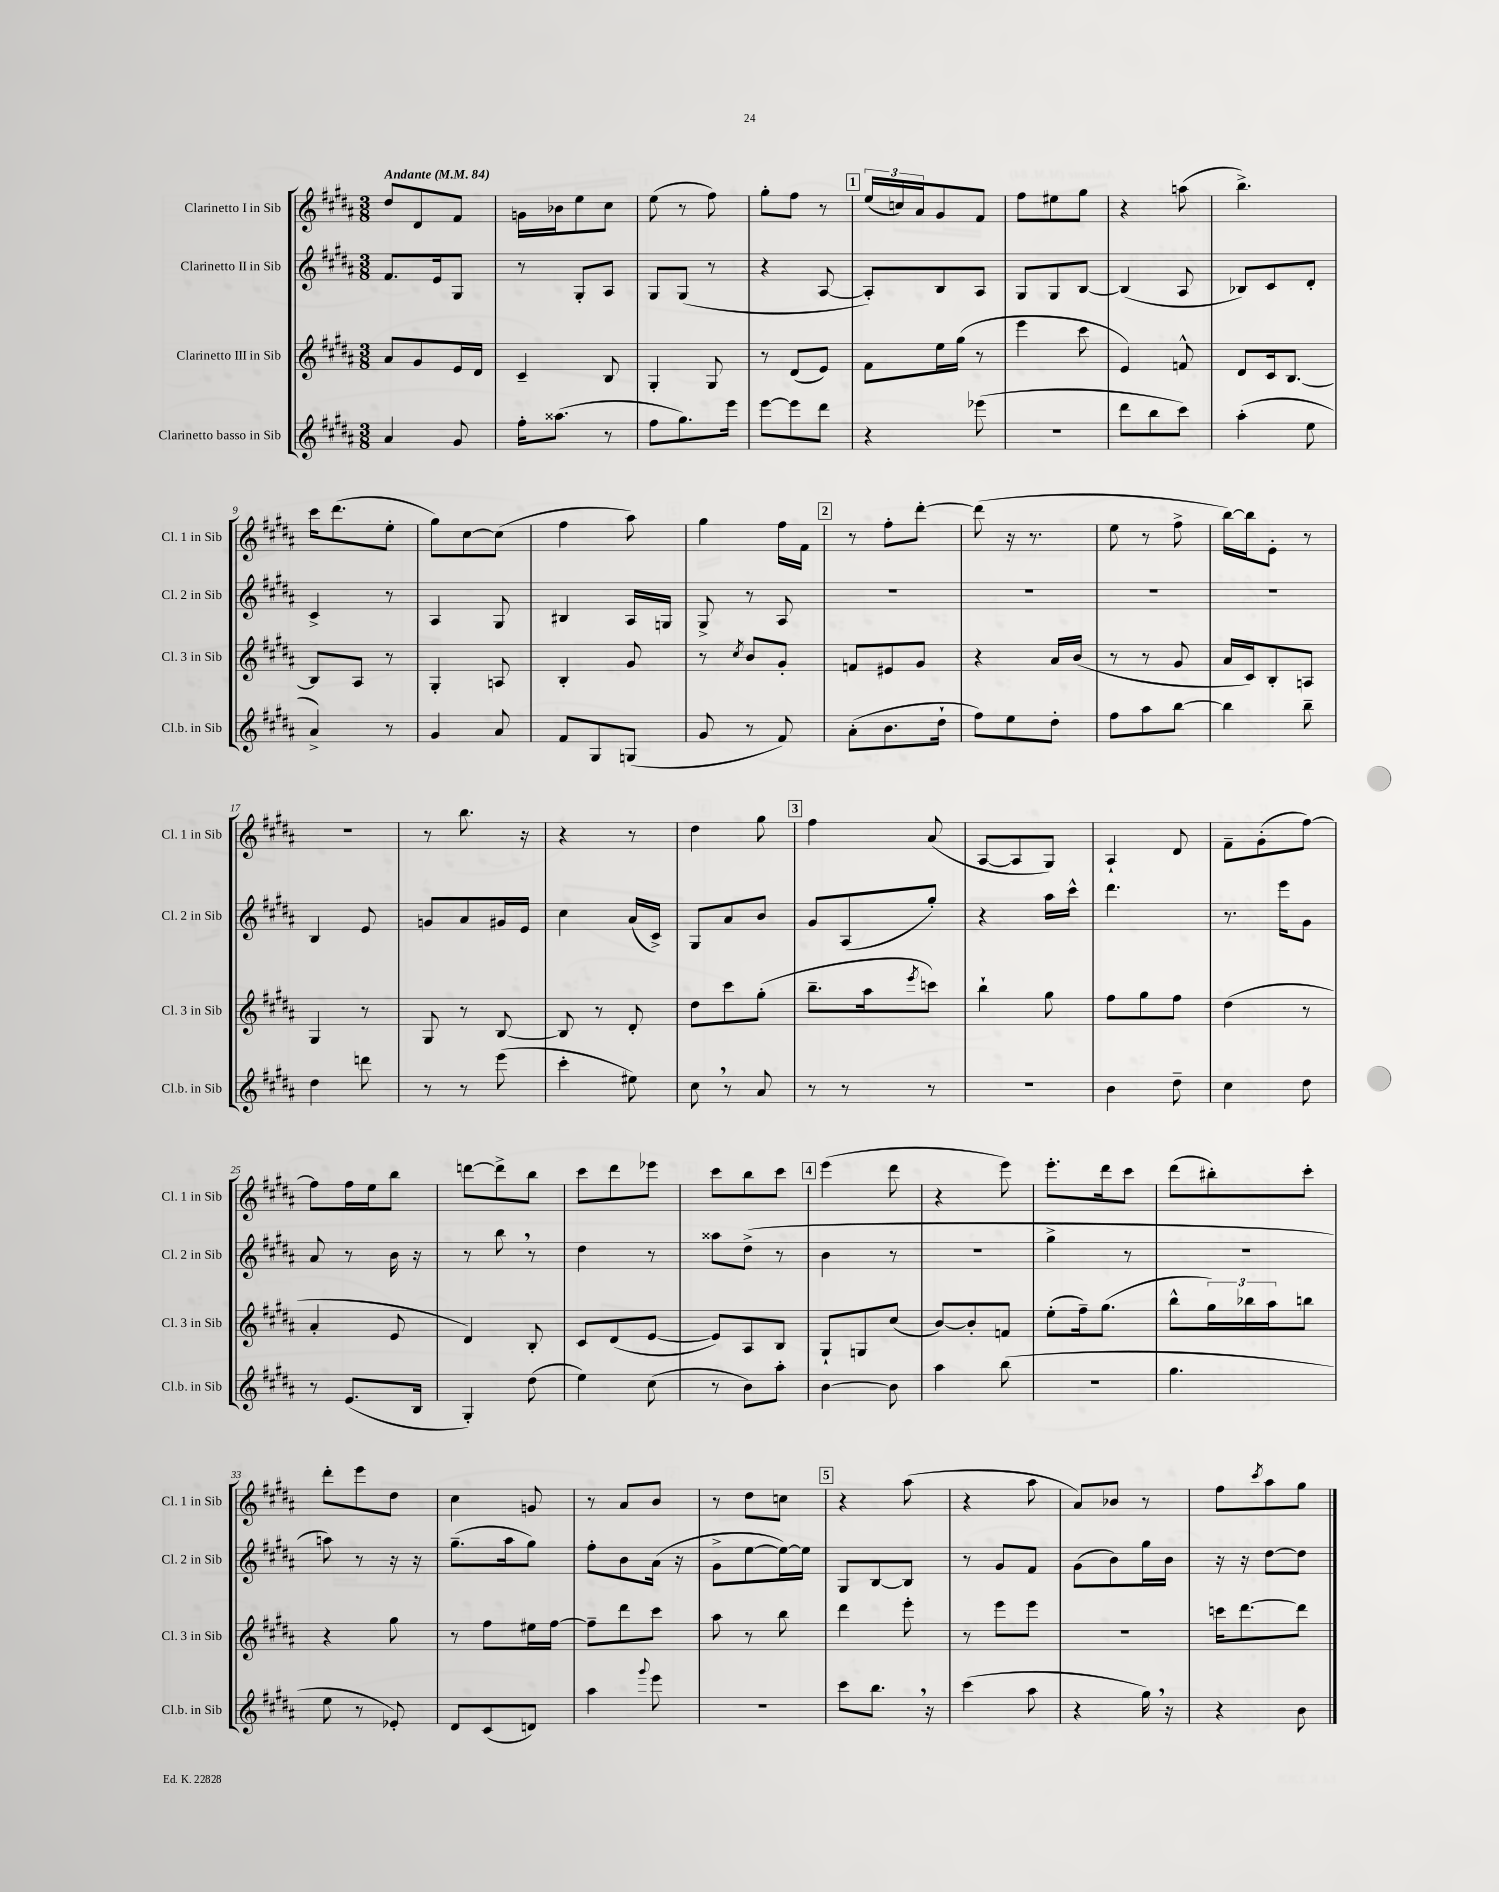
<<
\new StaffGroup <<
\new Staff = "s0" \with { instrumentName = "Clarinetto I in Sib" shortInstrumentName = "Cl. 1 in Sib" } {
    \clef treble \key b \major \numericTimeSignature \time 3/8 \tempo "Andante" 4 = 84
    dis''8 dis'8 fis'8 |
    g'16 bes'16 e''8 cis''8 |
    e''8( r8 fis''8) |
    gis''8-. fis''8 r8 |
    \mark \markup { \box "1" } \tuplet 3/2 { e''16( c''16) ais'16 } gis'8 fis'8 |
    fis''8 eis''8 gis''8 |
    r4 a''8( |
    b''4.->) |
    cis'''16 dis'''8.( e''8-. |
    gis''8) cis''8~ cis''8( |
    fis''4 ais''8) |
    gis''4 fis''16 fis'16 |
    \mark \markup { \box "2" } r8 fis''8-. dis'''8~-. |
    dis'''8( r16 r8. |
    e''8 r8 fis''8-> |
    b''16~) b''16 e'8-. r8 |
    R4. |
    r8 b''8. r16 |
    r4 r8 |
    dis''4 gis''8 |
    \mark \markup { \box "3" } fis''4 ais'8( |
    ais8~ ais8 gis8) |
    ais4-! dis'8 |
    fis'8-- gis'8-.( fis''8~) |
    fis''8 fis''16 e''16 b''8 |
    d'''8~ d'''8-> b''8 |
    cis'''8 dis'''8 ees'''8 |
    cis'''8 b''8 cis'''8 |
    \mark \markup { \box "4" } e'''4( dis'''8 |
    r4 e'''8) |
    e'''8.-. dis'''16 cis'''8 |
    dis'''8( bis''8-.) cis'''8-. |
    dis'''8-. e'''8 dis''8 |
    cis''4 g'8 |
    r8 ais'8 b'8 |
    r8 dis''8 c''8 |
    \mark \markup { \box "5" } r4 ais''8( |
    r4 ais''8 |
    ais'8) bes'8 r8 |
    fis''8 \acciaccatura { cis'''8 } ais''8 gis''8 \bar "|." |
}
\new Staff = "s1" \with { instrumentName = "Clarinetto II in Sib" shortInstrumentName = "Cl. 2 in Sib" } {
    \clef treble \key b \major \numericTimeSignature \time 3/8
    fis'8. e'16 gis8 |
    r8 gis8-. ais8 |
    gis8 gis8( r8 |
    r4 ais8~ |
    \mark \markup { \box "1" } ais8-.) b8 ais8 |
    gis8 gis8 b8~ |
    b4( ais8 |
    bes8) cis'8 dis'8-. |
    cis'4-> r8 |
    ais4 gis8 |
    bis4 ais16 g16 |
    gis8-> r8 ais8 |
    \mark \markup { \box "2" } R4. |
    R4. |
    R4. |
    R4. |
    b4 e'8 |
    g'8 ais'8 gis'16 e'16 |
    cis''4 ais'16( cis'16->) |
    gis8 ais'8 b'8 |
    \mark \markup { \box "3" } gis'8 ais8( gis''8-.) |
    r4 ais''16 cis'''16-^ |
    dis'''4. |
    r8. e'''16 gis'8 |
    ais'8 r8 b'16 r16 |
    r8 b''8 \breathe r8 |
    dis''4 r8 |
    aisis''8 dis''8->( r8 |
    \mark \markup { \box "4" } b'4 r8 |
    R4. |
    gis''4-> r8 |
    R4. |
    a''8) r8 r16 r16 |
    gis''8.--( ais''16 gis''8) |
    fis''8-. b'8 ais'16( r16 |
    gis'8-> e''8~ e''16~) e''16 |
    \mark \markup { \box "5" } gis8 b8~ b8 |
    r8 gis'8 fis'8 |
    gis'8( b'8) gis''16 b'16 |
    r16 r16 dis''8~ dis''8 \bar "|." |
}
\new Staff = "s2" \with { instrumentName = "Clarinetto III in Sib" shortInstrumentName = "Cl. 3 in Sib" } {
    \clef treble \key b \major \numericTimeSignature \time 3/8
    ais'8 gis'8 e'16 dis'16 |
    cis'4-- b8 |
    gis4-. gis8 |
    r8 dis'8( e'8) |
    \mark \markup { \box "1" } fis'8 e''16 gis''16( r8 |
    e'''4 cis'''8 |
    e'4) f'8-^ |
    dis'8 cis'16 b8.~ |
    b8 ais8 r8 |
    gis4-. a8 |
    b4-. gis'8 |
    r8 \acciaccatura { cis''8 } b'8 gis'8-. |
    \mark \markup { \box "2" } f'8 eis'8 gis'8 |
    r4 ais'16 b'16( |
    r8 r8 gis'8 |
    ais'16 cis'16) b8-. a8 |
    gis4 r8 |
    gis8 r8 b8~ |
    b8 r8 dis'8-. |
    dis''8 cis'''8 gis''8-.( |
    \mark \markup { \box "3" } b''8.-- ais''16 \acciaccatura { e'''8 } c'''8) |
    b''4-! gis''8 |
    fis''8 gis''8 fis''8 |
    dis''4( r8 |
    ais'4-. e'8 |
    dis'4) b8-. |
    cis'8 dis'8( e'8~ |
    e'8) ais8 b8 |
    \mark \markup { \box "4" } gis8-! g8 cis''8( |
    b'8~) b'8-. f'8 |
    e''8-.( fis''16--) gis''8.( |
    b''8-^ \tuplet 3/2 { gis''16) bes''16 ais''16 } b''8 |
    r4 gis''8 |
    r8 fis''8 eis''16 fis''16~ |
    fis''8-- dis'''8 cis'''8 |
    ais''8 r8 b''8 |
    \mark \markup { \box "5" } dis'''4 e'''8-. |
    r8 e'''8 e'''8 |
    R4. |
    c'''16 dis'''8.~ dis'''8 \bar "|." |
}
\new Staff = "s3" \with { instrumentName = "Clarinetto basso in Sib" shortInstrumentName = "Cl.b. in Sib" } {
    \clef treble \key b \major \numericTimeSignature \time 3/8
    ais'4 gis'8 |
    fis''16-. aisis''8.( r8 |
    fis''8 gis''8.) e'''16 |
    e'''8~ e'''8 dis'''8 |
    \mark \markup { \box "1" } r4 ees'''8( |
    R4. |
    dis'''8 b''8 cis'''8) |
    ais''4-.( e''8 |
    ais'4->) r8 |
    gis'4 ais'8 |
    fis'8 gis8 g8( |
    gis'8 r8 fis'8) |
    \mark \markup { \box "2" } ais'8-.( b'8. dis''16-! |
    fis''8) e''8 dis''8-. |
    fis''8 ais''8 b''8~ |
    b''4 b''8-- |
    dis''4 d'''8 |
    r8 r8 e'''8( |
    cis'''4-. eis''8) |
    cis''8 \breathe r8 ais'8 |
    \mark \markup { \box "3" } r8 r8 r8 |
    r4. |
    b'4 dis''8-- |
    cis''4 dis''8 |
    r8 e'8.( b16 |
    gis4-.) dis''8( |
    e''4) cis''8( |
    r8 b'8) ais''8-. |
    \mark \markup { \box "4" } b'4~ b'8 |
    ais''4 b''8( |
    R4. |
    gis''4. |
    e''8 r8 ees'8-.) |
    dis'8 cis'8( d'8) |
    ais''4 \appoggiatura { gis'''8 } e'''8 |
    r4. |
    \mark \markup { \box "5" } cis'''8 b''8. \breathe r16 |
    cis'''4( ais''8 |
    r4 gis''16) \breathe r16 |
    r4 b'8 \bar "|." |
}
>>
>>
